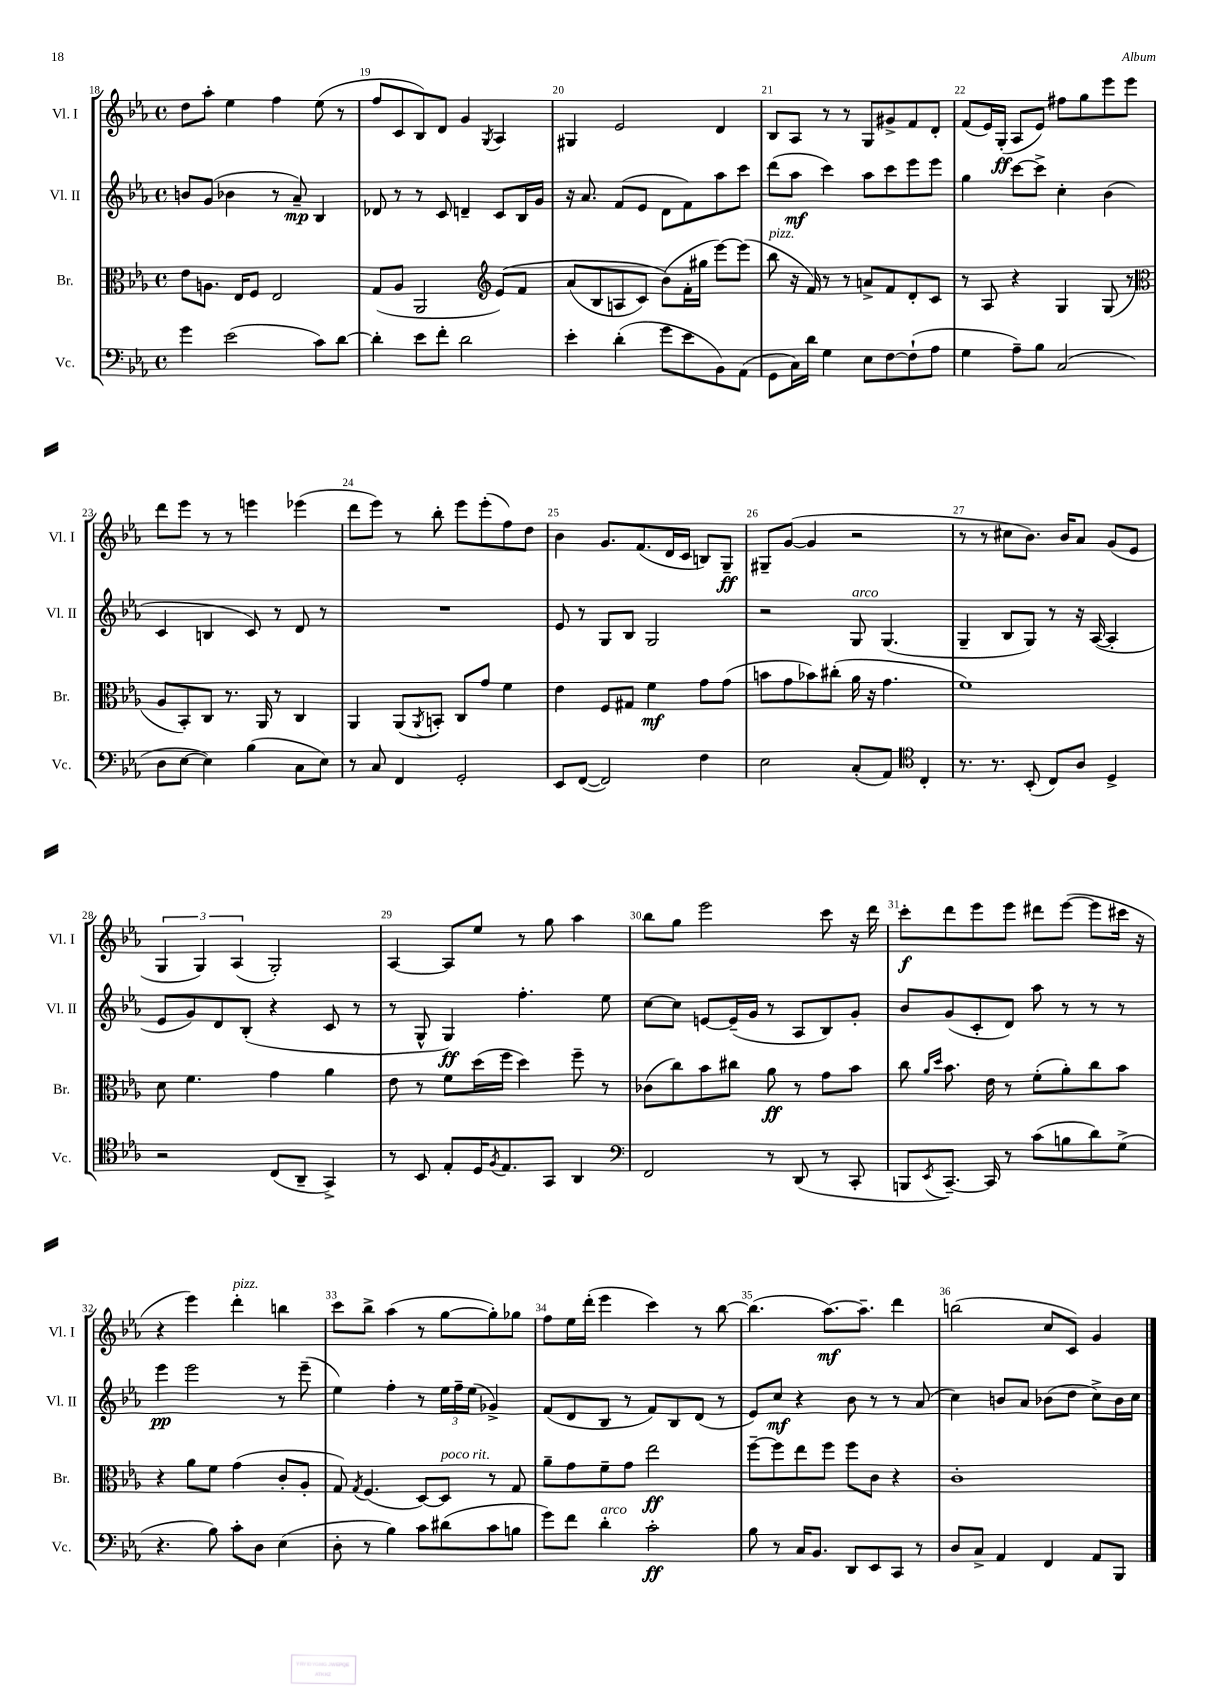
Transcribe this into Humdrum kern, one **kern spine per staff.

**kern	**kern	**kern	**kern
*staff4	*staff3	*staff2	*staff1
*clefF4	*clefC3	*clefG2	*clefG2
*k[b-e-a-]	*k[b-e-a-]	*k[b-e-a-]	*k[b-e-a-]
*M4/4	*M4/4	*M4/4	*M4/4
*met(c)	*met(c)	*met(c)	*met(c)
4g	8e-	8b	8dd
.	8.A	(8g	8aa-'
(2e-	.	4b-	4ee-
.	16E-	.	.
.	8F	.	.
.	2E-	8r	4ff
.	.	8a-~)	.
8c)	.	4B-	(8ee-
[8d	.	.	8r
=	=	=	=
4d']	(8G	8d-	8ff
.	8A-	8r	8c
8e-	2AA-	8r	8B-)
8f'	.	8c	8d
2d	.	4d~	4g
*	*clefG2	*	*
.	.	.	8qG
.	&(8e-)	8c	4A-
.	8f	16B-	.
.	.	16g	.
=	=	=	=
4e-'	(8a-	16r	4G#
.	.	8.a-	.
.	8B-	.	.
(4d'	8A	(8f	2e-
.	8c)	8e-	.
8g	(8b-&)	8d	.
8e-	16f'	8f)	.
.	16gg#	.	.
8BB-)	[8eee-)	8aa-	4d
(8AA-	(8eee-]	8ccc	.
=	=	=	=
8GG	8bb-	(8ddd	8B-
16C)	16r	8aa-	8A-
16d	16f)	.	.
4G	8r	4ccc)	8r
.	8r	.	8r
8E-	8a^	8aa-	8G
[8F	8f	8ccc	8g#^
(8F`]	8d'	8eee-	8f
8A-	8c	8eee-	8d'
=	=	=	=
4G	8r	4gg	(8f
.	8A-	.	16e-)
.	.	.	(16G'
8A-~)	4r	[8ccc	8A-
8B-	.	8ccc^]	8e-)
(2C	4G	4cc'	8ff#
.	.	.	8gg
.	(8G	(4b-	8eee-
.	8r	.	8eee-
=	=	=	=
*	*clefC3	*	*
8D	8A-	4c	8ddd
[8E-	8BB-')	.	8eee-
4E-])	8C	4B	8r
.	8.r	.	8r
(4B-	.	8c)	4eee
.	16AA-	.	.
.	8r	8r	.
8C	4C	8d	(4eee-
8E-)	.	8r	.
=	=	=	=
8r	4AA-	1r	8ddd
8C	.	.	8eee-)
4FF	(8AA-	.	8r
.	8qAA-	.	.
.	8BB')	.	8bb-'
2GG'	8C	.	8eee-
.	8g	.	(8eee-'
.	4f	.	8ff)
.	.	.	8dd
=	=	=	=
8EE-	4e-	8e-	4b-
([8FF	.	8r	.
2FF])	8F	8G	8.g
.	8G#	8B-	.
.	.	.	(8.f
.	4f	2G	.
.	.	.	16d
.	.	.	16c
4F	8g	.	8B)
.	(8g	.	8G~
=	=	=	=
2E-	8b	2r	8G#~
.	8g	.	([8g
.	8b-)	.	4g]
.	(8cc#'	.	.
(8C'	16a-	8G	2r
.	16r	.	.
8AA-)	4.g	(4.G	.
*clefC4	*	*	*
4C'	.	.	.
=	=	=	=
8.r	1f)	4G~	8r
.	.	.	8r
8.r	.	.	.
.	.	8B-	8cc#
(8BB-'	.	8G)	8.b-)
8C)	.	8r	.
.	.	.	16b-
8A-	.	16r	8a-
.	.	([16A-	.
4D^	.	4A-']	(8g
.	.	.	8e-
=	=	=	=
2r	8d	8e-	6G
.	4.f	8g)	.
.	.	.	6G)
.	.	8d	.
.	.	.	(6A-
.	.	(8B-'	.
(8C	4g	4r	2G')
8AA-~	.	.	.
4GG^)	4a-	8c	.
.	.	8r	.
=	=	=	=
8r	8e-	8r	[4A-
8BB-	8r	8G^^	.
8E-'	8f	4G)	8A-]
16D	(16dd	.	8ee-
8qF	.	.	.
8.E-	16ff	.	.
.	4dd)	4.ff'	8r
8GG	.	.	8gg
4AA-	8ff~	.	4aa-
.	8r	8ee-	.
=	=	=	=
*clefF4	*	*	*
2FF	(8c-	[8cc	8bb-
.	8cc)	8cc]	8gg
.	8b-	[8e	2eee-
.	8cc#	(16e~]	.
.	.	16g	.
8r	8a-	8r	.
(8DD	8r	8A-	.
8r	8g	8B-)	8ccc
8CC'	8b-	8g'	16r
.	.	.	16ddd
=	=	=	=
8BBB	8cc	8b-	8ccc'
.	16qqa-	.	.
8qEE-	16qqdd	.	.
[8.CC~)	8.b-	(8g	8ddd
.	.	8c'	8eee-
16CC]	16e-	.	.
8r	8r	8d)	8eee-
(8c	(8f'	8aa-	8ddd#
8B	8a-')	8r	([8eee-
8d)	8cc	8r	8eee-]
(8G^	8b-	8r	16ccc#
.	.	.	16r
=	=	=	=
4.r	4r	4eee-	4r
.	8a-	2eee-	4eee-)
8B-)	8f	.	.
8c'	(4g	.	4ddd'
8D	.	.	.
(4E-	8c'	8r	4bb
.	8A-'	(8eee-~	.
=	=	=	=
8D'	8G)	4ee-)	8ccc
.	8qG	.	.
8r	(4.F	.	8bb-^
4B-)	.	4ff'	(4aa-
8c	[8D)	8r	8r
(8d#	8D]	24ee-	[8gg
.	.	24ff~	.
.	.	(24ee-	.
8c	8r	4g-^)	8gg'])
8B	8G	.	8gg-
=	=	=	=
8g)	8a-~	(8f	8ff
8f	8g	8d	16ee-
.	.	.	(16ddd'
4d'	8f~	8B-	4eee-
.	8g	8r	.
2c'	2ee-	8f)	4ccc)
.	.	8B-	.
.	.	(8d	8r
.	.	8r	[8bb-
=	=	=	=
8B-	[8ff~	8e-)	(4.bb-]
8r	8ff]	8cc	.
16C	8ee-	4r	.
8.BB-	.	.	.
.	8ff	.	[8.aa-)
8DD	8ff	8b-	.
.	.	.	8.aa-~]
8EE-	8c	8r	.
8CC	4r	8r	4ddd
8r	.	(8a-	.
=	=	=	=
8D	1c'	4cc)	(2bb
8C^	.	.	.
4AA-	.	8b	.
.	.	8a-	.
4FF	.	(8b-	8cc
.	.	8dd	8c)
8AA-	.	8cc^)	4g
8BBB-	.	16b-	.
.	.	16cc	.
==	==	==	==
*-	*-	*-	*-
